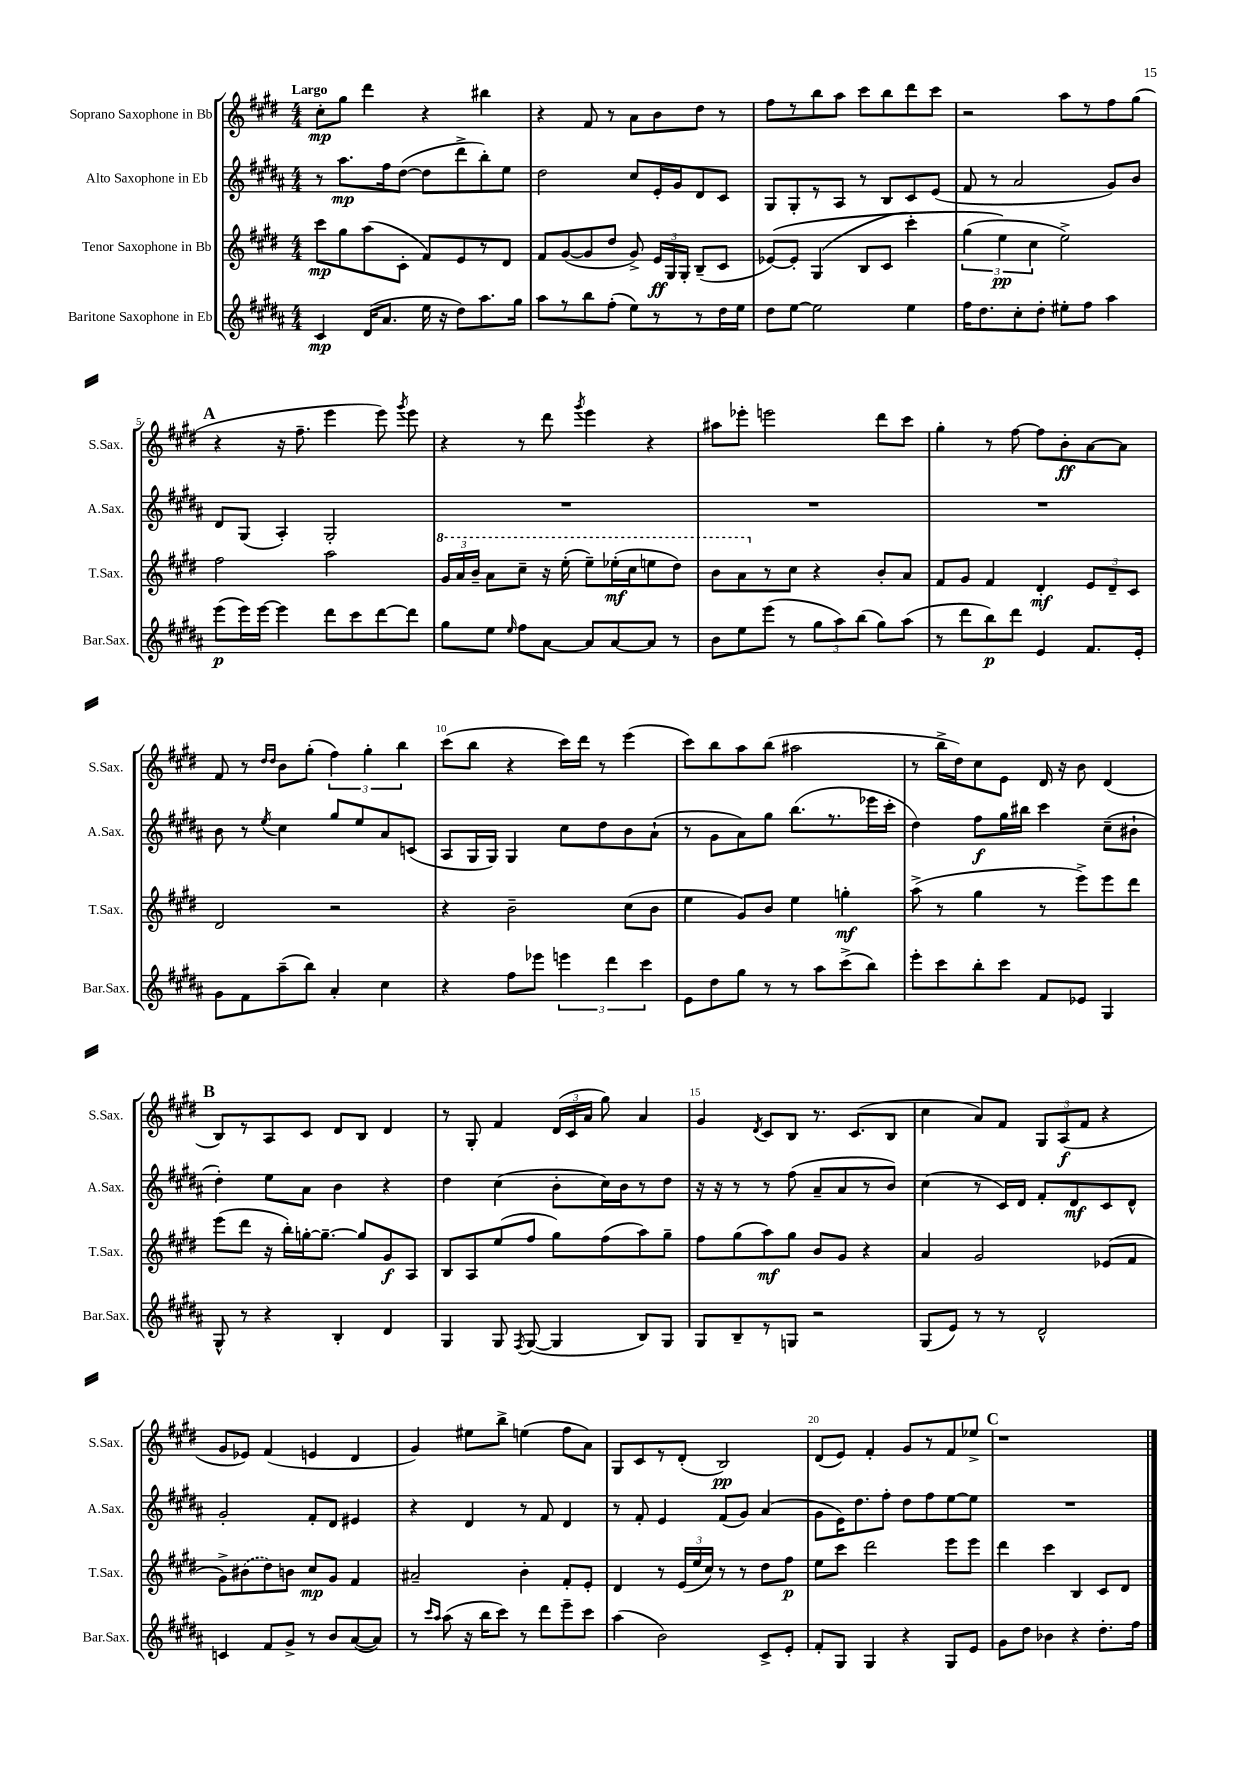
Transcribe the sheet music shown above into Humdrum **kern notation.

**kern	**dynam	**kern	**dynam	**kern	**dynam	**kern	**dynam
*part4	*part4	*part3	*part3	*part2	*part2	*part1	*part1
*staff4	*staff4	*staff3	*staff3	*staff2	*staff2	*staff1	*staff1
*I"Baritone Saxophone in Eb	*	*I"Tenor Saxophone in Bb	*	*I"Alto Saxophone in Eb	*	*I"Soprano Saxophone in Bb	*
*I'Bar.Sax.	*	*I'T.Sax.	*	*I'A.Sax.	*	*I'S.Sax.	*
*clefG2	*	*clefG2	*	*clefG2	*	*clefG2	*
*k[f#c#g#d#a#]	*	*k[f#c#g#d#]	*	*k[f#c#g#d#a#]	*	*k[f#c#g#d#]	*
*M4/4	*	*M4/4	*	*M4/4	*	*M4/4	*
=1	=1	=1	=1	=1	=1	=1	=1
!	!	!	!	!	!	!LO:TX:a:B:t=Largo	!
4c#/	mp	8ccc#\L	mp	8r	.	8cc#'\L	mp
.	.	8gg#\	.	8.aa#\L	mp	8gg#\J	.
(16d#/KL	.	(8aa\	.	.	.	4ddd#\	.
8.a#/J	.	.	.	16ff#\k	.	.	.
.	.	8c#'\J	.	([8dd#\J	.	.	.
16ee\	.	8f#/L)	.	8dd#\L]	.	4r	.
16r	.	.	.	.	.	.	.
8dd#\L)	.	8e/	.	8ddd#^\	.	.	.
8.aa#\	.	8r	.	8bb'\)	.	4bb#X\	.
.	.	8d#/J	.	8ee\J	.	.	.
16gg#\Jk	.	.	.	.	.	.	.
=2	=2	=2	=2	=2	=2	=2	=2
8aa#\L	.	8f#/L	.	2dd#\	.	4r	.
8r	.	([8g#/	.	.	.	.	.
8bb\	.	8g#/]	.	.	.	8f#/	.
(8ff#'\J	.	8dd#/J	.	.	.	8r	.
8ee\L)	.	8g#^/)	.	8cc#/L	.	8a\L	.
8r	.	24e/LL	ff	16e'/L	.	8b\	.
.	.	24G#/	.	.	.	.	.
.	.	.	.	16g#/J	.	.	.
.	.	24G#'/JJ	.	.	.	.	.
8r	.	(8B~/L	.	8d#/	.	8dd#\J	.
16dd#\L	.	8c#/J	.	8c#/J	.	8r	.
16ee\JJ	.	.	.	.	.	.	.
=3	=3	=3	=3	=3	=3	=3	=3
8dd#\L	.	([8e-X/L)	.	8G#/L	.	8ff#\L	.
[8ee\J	.	8e-'/J]	.	8G#'/	.	8r	.
2ee\]	.	(4G#/	.	8r	.	8bb\	.
.	.	.	.	8A#/J	.	8aa\J	.
.	.	8B/L	.	8r	.	8ccc#\L	.
.	.	8c#/J	.	8B/L	.	8bb\	.
4ee\	.	4ccc#'\)	.	8c#/	.	8ddd#\	.
.	.	.	.	(8e/J	.	8ccc#\J	.
=4	=4	=4	=4	=4	=4	=4	=4
16ff#\KL	.	(6gg#\	.	8f#/	.	2r	.
8.dd#\	.	.	.	.	.	.	.
.	.	.	.	8r	.	.	.
.	.	6ee\)	pp	.	.	.	.
8cc#'\	.	.	.	2a#/	.	.	.
.	.	6cc#\	.	.	.	.	.
8dd#'\J	.	.	.	.	.	.	.
8ee#X'\L	.	2ee^\)	.	.	.	8aa\L	.
8ff#\J	.	.	.	.	.	8r	.
4aa#\	.	.	.	8g#/L)	.	8ff#\	.
.	.	.	.	8b/J	.	(8gg#\J	.
!!LO:LB:g=z
!!LO:REH:place=s1:t=A
=5	=5	=5	=5	=5	=5	=5	=5
(8eee\L	p	2ff#\	.	8d#/L	.	4r	.
16eee\L)	.	.	.	(8G#/J	.	.	.
[16eee\JJ	.	.	.	.	.	.	.
4eee\]	.	.	.	4A#'/)	.	16r	.
.	.	.	.	.	.	8.ff#~\	.
8ddd#\L	.	2aa\	.	2G#'/	.	4eee\	.
8ccc#\	.	.	.	.	.	.	.
[8ddd#\	.	.	.	.	.	8eee\)	.
.	.	.	.	.	.	8qggg#/	.
8ddd#\J]	.	.	.	.	.	8eee\	.
=6	=6	=6	=6	=6	=6	=6	=6
*	*	*8va	*	*	*	*	*
8gg#\L	.	24gg#/LL	.	1r	.	4r	.
.	.	24aa/	.	.	.	.	.
.	.	24bb~/JJ	.	.	.	.	.
8ee\J	.	8aa\L	.	.	.	.	.
16qqee/	.	.	.	.	.	.	.
8ff#\L	.	8ccc#~\J	.	.	.	8r	.
[8a#\J	.	16r	.	.	.	8ddd#\	.
.	.	(16eee'\	.	.	.	.	.
.	.	.	.	.	.	8qggg#/	.
8a#/L]	.	8eee~\L)	.	.	.	4eee\	.
[8a#/	.	(16eee-X'\L	mf	.	.	.	.
.	.	16ccc#\J	.	.	.	.	.
8a#/J]	.	8eeen\	.	.	.	4r	.
8r	.	8ddd#\J)	.	.	.	.	.
=7	=7	=7	=7	=7	=7	=7	=7
8b\L	.	8bb\L	.	1r	.	8aa#X\L	.
8ee\	.	8aa\	.	.	.	8eee-X'\J	.
*	*	*X8va	*	*	*	*	*
(8eee\J	.	8r	.	.	.	2eeen\	.
8r	.	8cc#\J	.	.	.	.	.
12gg#\L	.	4r	.	.	.	.	.
12aa#\)	.	.	.	.	.	.	.
(12bb\J	.	.	.	.	.	.	.
8gg#\L)	.	8b'/L	.	.	.	8ddd#\L	.
(8aa#\J	.	8a/J	.	.	.	8ccc#\J	.
=8	=8	=8	=8	=8	=8	=8	=8
8r	.	8f#/L	.	1r	.	4gg#'\	.
8ddd#\L	.	8g#/J	.	.	.	.	.
8bb\)	p	4f#/	.	.	.	8r	.
8ddd#\J	.	.	.	.	.	[8ff#\	.
4e/	.	4d#'/	mf	.	.	8ff#\L]	.
.	.	.	.	.	.	8b'\	ff
8.f#/L	.	12e/L	.	.	.	[8a\	.
.	.	12d#~/	.	.	.	.	.
.	.	.	.	.	.	8a\J]	.
.	.	12c#/J	.	.	.	.	.
16e'/Jk	.	.	.	.	.	.	.
!!LO:LB:g=z
=9	=9	=9	=9	=9	=9	=9	=9
8g#\L	.	2d#/	.	8b\	.	8f#/	.
8f#\	.	.	.	8r	.	8r	.
.	.	.	.	.	.	16qqdd#/LL	.
.	.	.	.	8qee/	.	16qqdd#/JJ	.
(8aa#~\	.	.	.	4cc#\	.	8b\L	.
8bb\J)	.	.	.	.	.	(8gg#'\J	.
4a#'/	.	2r	.	8gg#/L	.	6ff#\)	.
.	.	.	.	8ee/	.	.	.
.	.	.	.	.	.	6gg#'\	.
4cc#\	.	.	.	8a#/	.	.	.
.	.	.	.	.	.	6bb\	.
.	.	.	.	(8cn/J	.	.	.
=10	=10	=10	=10	=10	=10	=10	=10
4r	.	4r	.	8A#/L	.	(8ccc#\L	.
.	.	.	.	16G#/L	.	8bb\J	.
.	.	.	.	16G#/JJ)	.	.	.
8ff#\L	.	2b~\	.	4G#/	.	4r	.
8eee-X\J	.	.	.	.	.	.	.
6eeen\	.	.	.	8cc#\L	.	16ccc#\LL)	.
.	.	.	.	.	.	16ddd#\JJ	.
.	.	.	.	8dd#\	.	8r	.
6ddd#\	.	.	.	.	.	.	.
.	.	(8cc#\L	.	8b\	.	(4eee\	.
6ccc#\	.	.	.	.	.	.	.
.	.	8b\J	.	(8a#`\J	.	.	.
=11	=11	=11	=11	=11	=11	=11	=11
8e\L	.	4ee\	.	8r	.	8ccc#\L)	.
8dd#\	.	.	.	8g#\L	.	8bb\	.
8gg#\J	.	8g#/L)	.	8a#\)	.	8aa\	.
8r	.	8b/J	.	8gg#\J	.	(8bb\J	.
8r	.	4ee\	.	(8.bb\L	.	2aa#X\	.
8aa#\L	.	.	.	.	.	.	.
.	.	.	.	8.r	.	.	.
(8ccc#^\	.	4ggn'\	mf	.	.	.	.
8bb\J)	.	.	.	16eee-X\L	.	.	.
.	.	.	.	16ccc#'\JJ	.	.	.
=12	=12	=12	=12	=12	=12	=12	=12
8eee'\L	.	(8aa^\	.	4dd#\)	.	8r	.
8ccc#\	.	8r	.	.	.	16bb^\LL	.
.	.	.	.	.	.	16dd#\J)	.
8bb'\	.	4gg#\	.	8ff#\L	f	8cc#\	.
8ccc#\J	.	.	.	16gg#\L	.	8e\J	.
.	.	.	.	16bb#X\JJ	.	.	.
8f#/L	.	8r	.	4ccc#\	.	16d#/	.
.	.	.	.	.	.	16r	.
8e-X/J	.	8eee^\L)	.	.	.	8b\	.
4G#/	.	8eee\	.	(8cc#~\L	.	(4d#/	.
.	.	8ddd#\J	.	8b#X`\J	.	.	.
!!LO:LB:g=z
!!LO:REH:place=s1:t=B
=13	=13	=13	=13	=13	=13	=13	=13
8G#^^/	.	(8eee\L	.	4dd#'\)	.	8B/L)	.
8r	.	8ddd#\J	.	.	.	8r	.
4r	.	16r	.	8ee\L	.	8A/	.
.	.	16bb'\LL)	.	.	.	.	.
.	.	[16ggn'\J	.	8a#\J	.	8c#/J	.
.	.	8.gg~\J_	.	.	.	.	.
4B'/	.	.	.	4b\	.	8d#/L	.
.	.	8gg/L]	.	.	.	8B/J	.
4d#/	.	8g#/	f	4r	.	4d#/	.
.	.	8A/J	.	.	.	.	.
=14	=14	=14	=14	=14	=14	=14	=14
4G#/	.	8B/L	.	4dd#\	.	8r	.
.	.	8A/	.	.	.	8G#'/	.
8G#/	.	(8ee/	.	(4cc#\	.	4f#/	.
8qF#/	.	.	.	.	.	.	.
([8G#/	.	8ff#/J	.	.	.	.	.
4G#/]	.	8gg#\L)	.	8b'\L	.	(24d#/LL	.
.	.	.	.	.	.	24c#/	.
.	.	.	.	.	.	24a/JJ	.
.	.	(8ff#\	.	16cc#\L)	.	8gg#\)	.
.	.	.	.	16b\J	.	.	.
8B/L)	.	8aa\)	.	8r	.	4a/	.
8G#/J	.	8gg#~\J	.	8dd#\J	.	.	.
=15	=15	=15	=15	=15	=15	=15	=15
8G#/L	.	8ff#\L	.	16r	.	4g#/	.
.	.	.	.	16r	.	.	.
8B~/	.	(8gg#\	.	8r	.	.	.
.	.	.	.	.	.	8qd#/	.
8r	.	8aa\)	mf	8r	.	8c#/L	.
8Gn/J	.	8gg#\J	.	(8ff#\	.	8B/J	.
2r	.	8b/L	.	8a#~/L	.	8.r	.
.	.	8g#/J	.	8a#/	.	.	.
.	.	.	.	.	.	(8.c#/L	.
.	.	4r	.	8r	.	.	.
.	.	.	.	8b/J)	.	8B/J	.
=16	=16	=16	=16	=16	=16	=16	=16
(8G#/L	.	4a/	.	(4cc#\	.	4cc#\	.
8e/J)	.	.	.	.	.	.	.
8r	.	2g#/	.	8r	.	8a/L)	.
8r	.	.	.	16c#/LL)	.	8f#/J	.
.	.	.	.	16d#/JJ	.	.	.
2d#^^/	.	.	.	8f#'/L	.	12G#/L	.
.	.	.	.	.	.	(12A/	f
.	.	.	.	8d#/	mf	.	.
.	.	.	.	.	.	12f#/J	.
.	.	(8e-X/L	.	8c#/	.	4r	.
.	.	8f#/J	.	8d#^^/J	.	.	.
!!LO:LB:g=z
=17	=17	=17	=17	=17	=17	=17	=17
4cn/	.	8g#^\L)	.	2g#'/	.	8g#/L	.
.	.	(8b#X\	.	.	.	8e-X/J)	.
8f#/L	.	8dd#\)	.	.	.	(4f#/	.
8g#^/J	.	8bn\J	.	.	.	.	.
8r	.	8cc#/L	mp	8f#'/L	.	4en/	.
8b/L	.	8g#/J	.	8d#/J	.	.	.
([8a#/	.	4f#/	.	4e#X/	.	4d#/	.
8a#/J])	.	.	.	.	.	.	.
=18	=18	=18	=18	=18	=18	=18	=18
8r	.	2a#X~/	.	4r	.	4g#/)	.
16qqccc#/LL	.	.	.	.	.	.	.
16qqaa#/JJ	.	.	.	.	.	.	.
(8aa#\	.	.	.	.	.	.	.
16r	.	.	.	4d#/	.	8ee#X\L	.
16bb\KL	.	.	.	.	.	.	.
8ccc#\J)	.	.	.	.	.	8bb^\J	.
8r	.	4b'\	.	8r	.	(4een\	.
8ddd#\L	.	.	.	8f#/	.	.	.
8eee~\	.	8f#'/L	.	4d#/	.	8ff#\L	.
8ccc#\J	.	8e'/J	.	.	.	8a\J)	.
=19	=19	=19	=19	=19	=19	=19	=19
(4aa#\	.	4d#/	.	8r	.	8G#/L	.
.	.	.	.	8f#'/	.	8c#/	.
2b\)	.	8r	.	4e/	.	8r	.
.	.	(24e/LL	.	.	.	(8d#'/J	.
.	.	24ee/	.	.	.	.	.
.	.	24cc#/JJ)	.	.	.	.	.
.	.	8r	.	(8f#/L	.	2B/)	pp
.	.	8r	.	8g#/J)	.	.	.
8c#^/L	.	8dd#\L	.	(4a#/	.	.	.
8e'/J	.	8ff#\J	p	.	.	.	.
=20	=20	=20	=20	=20	=20	=20	=20
8f#'/L	.	8ee\L	.	8g#\L	.	(8d#/L	.
8G#/J	.	8ccc#\J	.	16e\K)	.	8e/J)	.
.	.	.	.	8.dd#\	.	.	.
4G#/	.	2ddd#\	.	.	.	4f#'/	.
.	.	.	.	8ff#'\J	.	.	.
4r	.	.	.	8dd#\L	.	8g#/L	.
.	.	.	.	8ff#\	.	8r	.
8G#/L	.	8eee\L	.	[8ee\	.	8f#/	.
8e/J	.	8eee\J	.	8ee\J]	.	8ee-X^/J	.
!!LO:REH:place=s1:t=C
=21	=21	=21	=21	=21	=21	=21	=21
8g#\L	.	4ddd#\	.	1r	.	1r	.
8dd#\J	.	.	.	.	.	.	.
4b-X\	.	4ccc#\	.	.	.	.	.
4r	.	4B/	.	.	.	.	.
8.dd#'\L	.	8c#/L	.	.	.	.	.
.	.	8d#/J	.	.	.	.	.
16ff#\Jk	.	.	.	.	.	.	.
==	==	==	==	==	==	==	==
*-	*-	*-	*-	*-	*-	*-	*-
